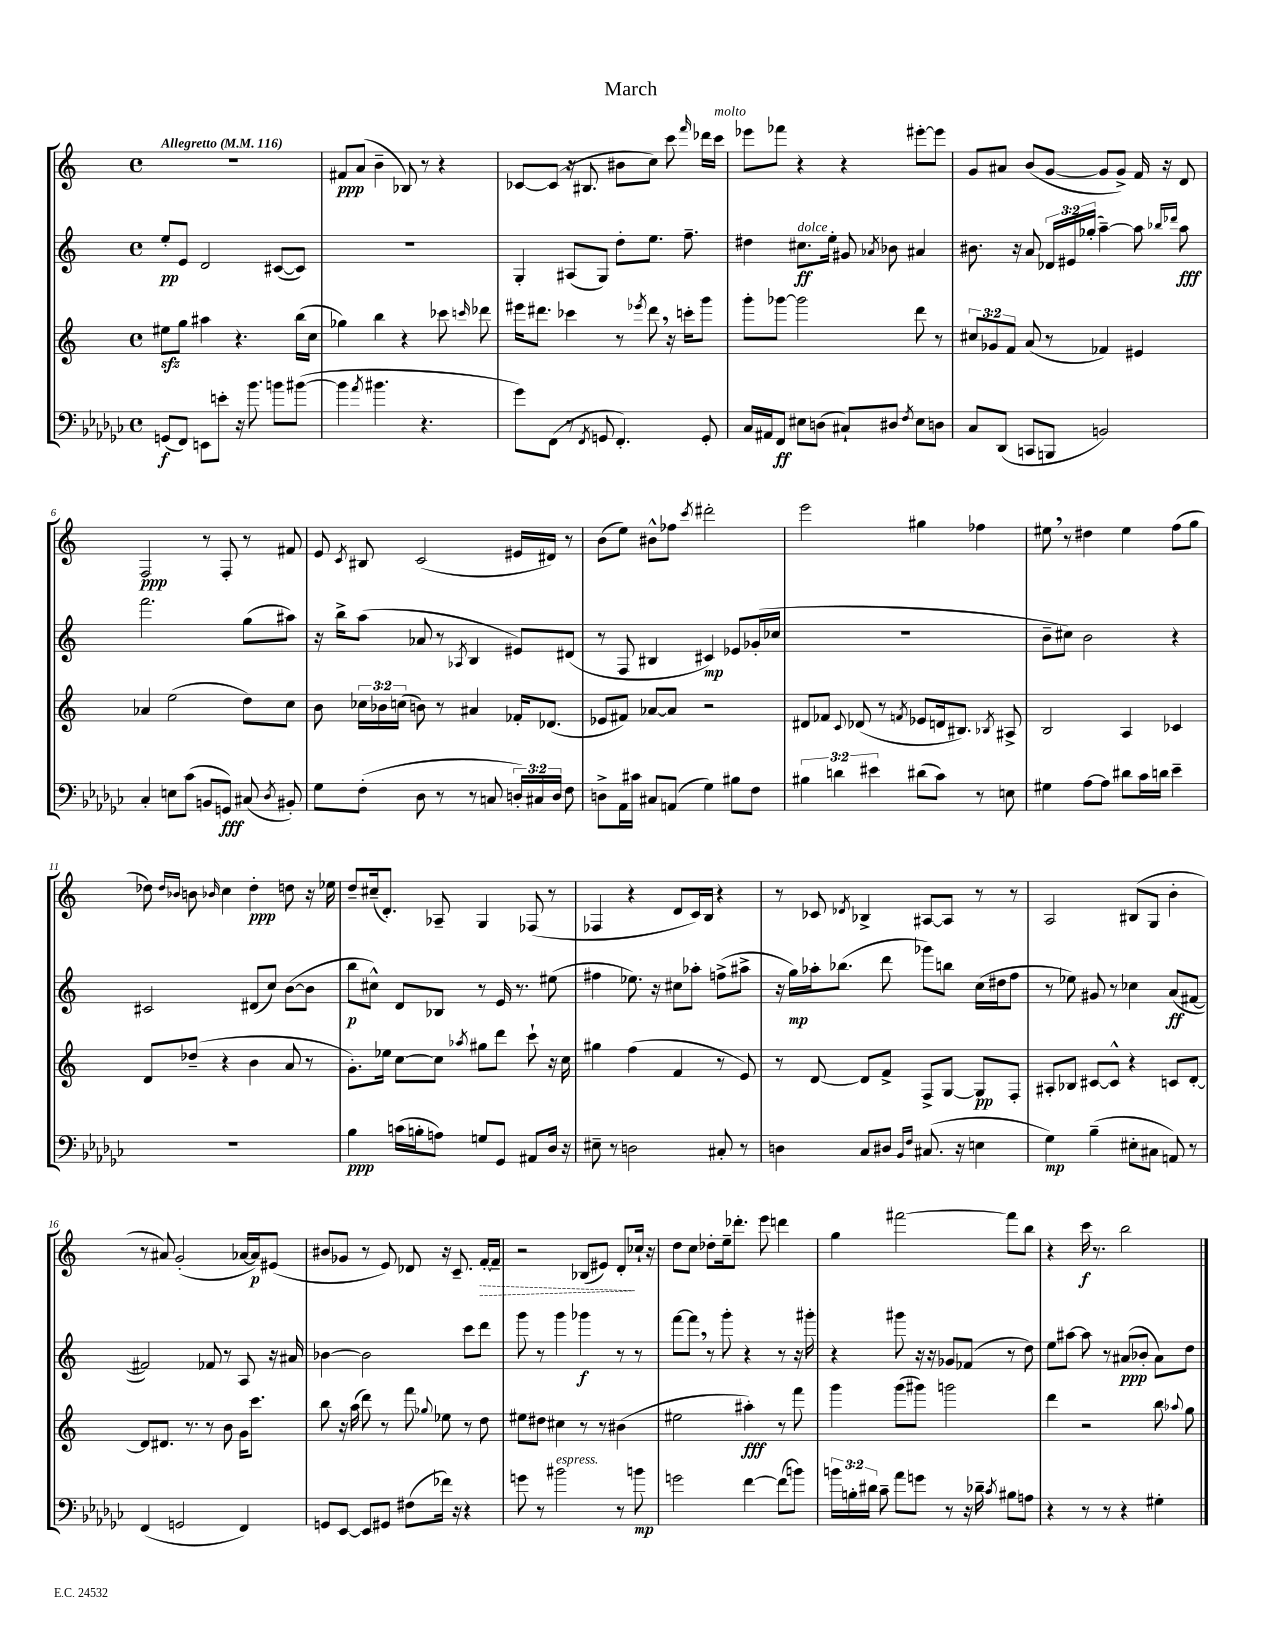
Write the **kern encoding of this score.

**kern	**kern	**kern	**kern
*staff4	*staff3	*staff2	*staff1
*clefF4	*clefG2	*clefG2	*clefG2
*k[b-e-a-d-g-c-]	*k[]	*k[]	*k[]
*M4/4	*M4/4	*M4/4	*M4/4
*met(c)	*met(c)	*met(c)	*met(c)
*MM116	*MM116	*MM116	*MM116
(8GG/L	8ee#\L	8ee'/L	1r
8FF/J)	8gg\J	8e/J	.
8EE\L	4aa#\	2d/	.
8e'\J	.	.	.
16r	4.r	.	.
8.b-\	.	.	.
8b\L	.	([8c#/L	.
([8b#\J	(16bb\LL	8c#/]J)	.
.	16cc\JJ	.	.
=	=	=	=
4b#\]	4gg-\)	1r	8f#/L
.	.	.	(8a/J
8qa-/	.	.	.
4.b#\	4bb\	.	4b~\
.	4r	.	8B-/)
4.r	.	.	8r
.	8ccc-\	.	4r
.	16qqccc/	.	.
.	8ddd-\	.	.
=	=	=	=
8g-\L)	16eee#\LK	4G'/	[8c-/L
.	8.ddd#\J	.	.
(8FF\J	.	.	(8c-/]J
8r	4ccc-\	(8A#/L	16r
.	.	.	8.B#/
8qFF/	.	.	.
8GG/	.	8G/J)	.
4.FF'/)	8r	8dd'\L	8b#\L
.	8qeee-/	.	.
.	8ddd#\	8.ee\J	8cc\J)
.	16r	.	8ccc\
.	16ccc'\LK	8.ff~\	.
.	.	.	16qqfff/
8GG'/	8ggg\J	.	16ddd-\LL
.	.	.	16ccc\JJ
=	=	=	=
16C-/LL	8ggg'\L	4dd#\	8eee-\L
16AA#/J	.	.	.
8FF/J	[8ggg-\J	.	8fff-\J
8E#\L	2ggg-\]	8.cc#\L	4r
(8D\J	.	.	.
.	.	16ee'\Jk	.
8C#`/L)	.	8g#/	4r
.	.	8qa-/	.
8D#/J	.	8b-\	.
8qF/	.	.	.
8E#\L	8ddd\	4a#/	[8eee#'\L
8D\J	8r	.	8eee#\]J
=	=	=	=
8C-/L	12cc#/L	8.b#\	8g/L
.	12g-/	.	.
(8DD-/J	.	.	8a#/J
.	12f/J	.	.
.	.	16r	.
8CC/L	(8a/	8a/	(8b/L
8BBB/J	8r	24d-/LL	[8g/J
.	.	24e#/	.
.	.	(24gg-'/JJ	.
2BB/)	4f-/)	[4aa~\)	8g/]L
.	.	.	8g^/J)
.	4e#/	8aa\]	16f/
.	.	.	16r
.	.	16qqbb-/LL	.
.	.	16qqddd-/JJ	.
.	.	8aa\	8d/
=	=	=	=
4C-'/	4a-/	2.fff\	2F/
8E\L	(2ee\	.	.
(8c-\J	.	.	.
8BB/L	.	.	8r
8GG/J)	.	.	8F'/
(8C#/	8dd\L)	(8gg\L	8r
8qD-/	.	.	.
8BB#'/)	8cc\J	8aa#\J)	8f#/
=	=	=	=
8G-\L	8b\	16r	8e/
.	.	16bb^\LK	.
.	.	.	8qc/
(8F'\J	24cc-\LL	(8aa\J	8B#/
.	24b-\	.	.
.	(24cc\JJ	.	.
8D-\	8b\)	8a-/	(2c/
8r	8r	8r	.
.	.	8qA-/	.
8r	4a#/	4B/	.
8C/	.	.	.
24D'/LL)	16f-'/LK	8e#/L)	16e#/LL
24C#/	.	.	.
.	(8.d-/J	.	16d#/JJ)
24D/JJ	.	.	.
8F\	.	(8d#/J	8r
=	=	=	=
8D^\L	8e-/L	8r	(8b\L
16AA-\L	8f#/J)	8F/	8ee\J)
16c#\JJ	.	.	.
8C#/L	[8a-/L	4B#/	8b#^^\L
(8AA/J	8a-/]J	.	8ff-\J
.	.	.	8qccc/
4G-\)	2r	4c#/)	2ddd#'\
8B#\L	.	8e-/L	.
8F\J	.	(16g-'/L	.
.	.	16cc-/JJ	.
=	=	=	=
6B#\	8d#/L	1r	2eee\
.	8f-/J	.	.
6d\	.	.	.
.	8qqc/	.	.
.	(8d-/	.	.
6e#\	.	.	.
.	8r	.	.
.	8qf/	.	.
(8d#\L	8e-/L	.	4gg#\
8c-\J)	16d/k	.	.
.	8.B#/J)	.	.
8r	.	.	4ff-\
.	8qB-/	.	.
8E\	8A#^/	.	.
=	=	=	=
4G#\	2B/	8b~\L	8ee#\
.	.	8cc#\J)	8r
[8A-\L	.	2b\	4dd#\
8A-\]J	.	.	.
8d#\L	4A/	.	4ee#\
16c-\L	.	.	.
16d\JJ	.	.	.
4e-~\	4c-/	4r	(8ff\L
.	.	.	8gg\J
=	=	=	=
1r	8d/L	2c#/	8dd-\)
.	.	.	16qqdd-/LL
.	.	.	16qqb-/JJ
.	(8dd-~/J	.	8b\
.	.	.	16qqb-/
.	4r	.	4cc\
.	4b\	(8d#/L	4dd-'\
.	.	8cc/J)	.
.	8a/	([8b\L	8dd\
.	8r	8b\]J	16r
.	.	.	16ee-\
=	=	=	=
4B-\	8.g'\L)	8bb\L	8dd~/L
.	.	8cc#^^\J)	(16cc#~/k
.	16ee-\Jk	.	8.d'/J)
(16c\LL	[8cc\L	8d/L	.
16B'\J	.	.	.
8A\J)	8cc\]J	8B-/J	8A-~/
.	8qaa-/	.	.
8G/L	8gg#\L	8r	4G/
8GG-/J	8ddd\J	16e/	.
.	.	8.r	.
8AA#/L	8ccc`\	.	(8F-/
16D-/Jk	16r	(8ee#\	8r
16r	16cc\	.	.
=	=	=	=
8E#~\	4gg#\	4ff#\	4F-/
8r	.	.	.
2D\	(4ff\	8.ee-\)	4r
.	.	16r	.
.	4f/	8cc#\L	8d/L
.	.	8aa-'\J	16c/L)
.	.	.	16B/JJ
8C#'/	8r	(8ff^\L	4r
8r	8e/)	8aa#^\J	.
=	=	=	=
4D\	8r	16r	8r
.	.	16gg\LL)	.
.	[8d/	16aa-'\J	8c-/
.	.	(8.bb-\J	.
.	.	.	8qd-/
8C-/L	8d/]L	.	4B-^/
8D#/J	8f^/J	8ddd\	.
16qqBB-/LL	.	.	.
16qqF/JJ	.	.	.
(8.C#/	8F^/L	8ggg-\L)	[8A#/L
.	[8G/J	8bb\J	8A#/]J
16r	.	.	.
4E\	8G/]L	(16cc\LL	8r
.	.	16dd#\J	.
.	8F'/J	8ff\J	8r
=	=	=	=
4G-\)	8A#'/L	8r	2A/
.	8B-/J	8ee-\)	.
(4B-~\	[8c#/L	8g#/	.
.	8c#^^/]J	8r	.
8E#'\L	4r	4cc-\	(8B#/L
8C#\J	.	.	8G/J
8AA/)	8c/L	(8a/L	4b'\
8r	[8d'/J	[8f#/J	.
=	=	=	=
(4FF/	8d/]L	2f#/])	8r
.	8.d#/J	.	8a#/)
2GG/	.	.	(2g'/
.	8.r	.	.
.	8r	8f-/	.
.	8b\	8r	.
4FF/)	16g\LK	8A/	[16a-/LL
.	8.ccc\J	.	16a-/]J)
.	.	16r	(8e#/J
.	.	16a#/	.
=	=	=	=
8GG/L	8bb\	[4b-\	8b#/L
[8EE-/J	16r	.	8g-/J
.	(16aa\	.	.
8EE-/]L	8ddd\)	2b-\]	8r
8GG#/J	8r	.	8e/)
(8F#\L	8fff\	.	8d-/
.	8qqgg-/	.	.
16f-\Jk)	8ee-\	.	16r
16r	.	.	8.c~/
4r	8r	8ccc\L	.
.	8dd\	8ddd\J	[16f'/LL
.	.	.	16f~/]JJ
=	=	=	=
8g\	8ee#\L	8ggg\	2r
8r	8dd#\J	8r	.
2b#\	4cc#\	4ggg\	.
.	8r	4ggg-\	(8B-/L
.	8r	.	8e#/J)
8r	(4b#\	8r	8d'/L
8b\	.	8r	16cc-`/Jk
.	.	.	16r
=	=	=	=
2g\	2ee#\	[8fff\L	8dd\L
.	.	8fff\]J	8cc\J
.	.	8r	8dd-'\L
.	.	8ggg'\	16ee~\k
.	.	.	8.ddd-'\J
[4f\	4aa#'\)	4r	.
.	.	.	8eee\
(8f\]L	8r	8r	4ddd\
8b\J)	8fff\	16r	.
.	.	16ggg#'\	.
=	=	=	=
24b\LL	4ggg\	4r	4gg\
24B'\	.	.	.
24d#\JJ	.	.	.
8c-~\	.	.	.
8a-\L	(8ggg\L	8ggg#\	[2fff#\
8g\J	8ggg#\J)	16r	.
.	.	16r	.
8r	2ggg\	8g-/L	.
16r	.	(8f-/J	.
16d-~\	.	.	.
8qc-/	.	.	.
8B#\L	.	8r	8fff#\]L
8A\J	.	8dd\)	8bb\J
=	=	=	=
4r	4ddd\	8ee\L	4r
.	.	[8aa#\J	.
8r	2r	8aa#\]	16ccc\
.	.	.	8.r
8r	.	8r	.
4r	.	(8a#/L	2bb\
.	.	8b-'/J	.
4G#'\	8bb\	8a#\L)	.
.	8qqaa-/	.	.
.	8gg\	8dd\J	.
==	==	==	==
*-	*-	*-	*-
